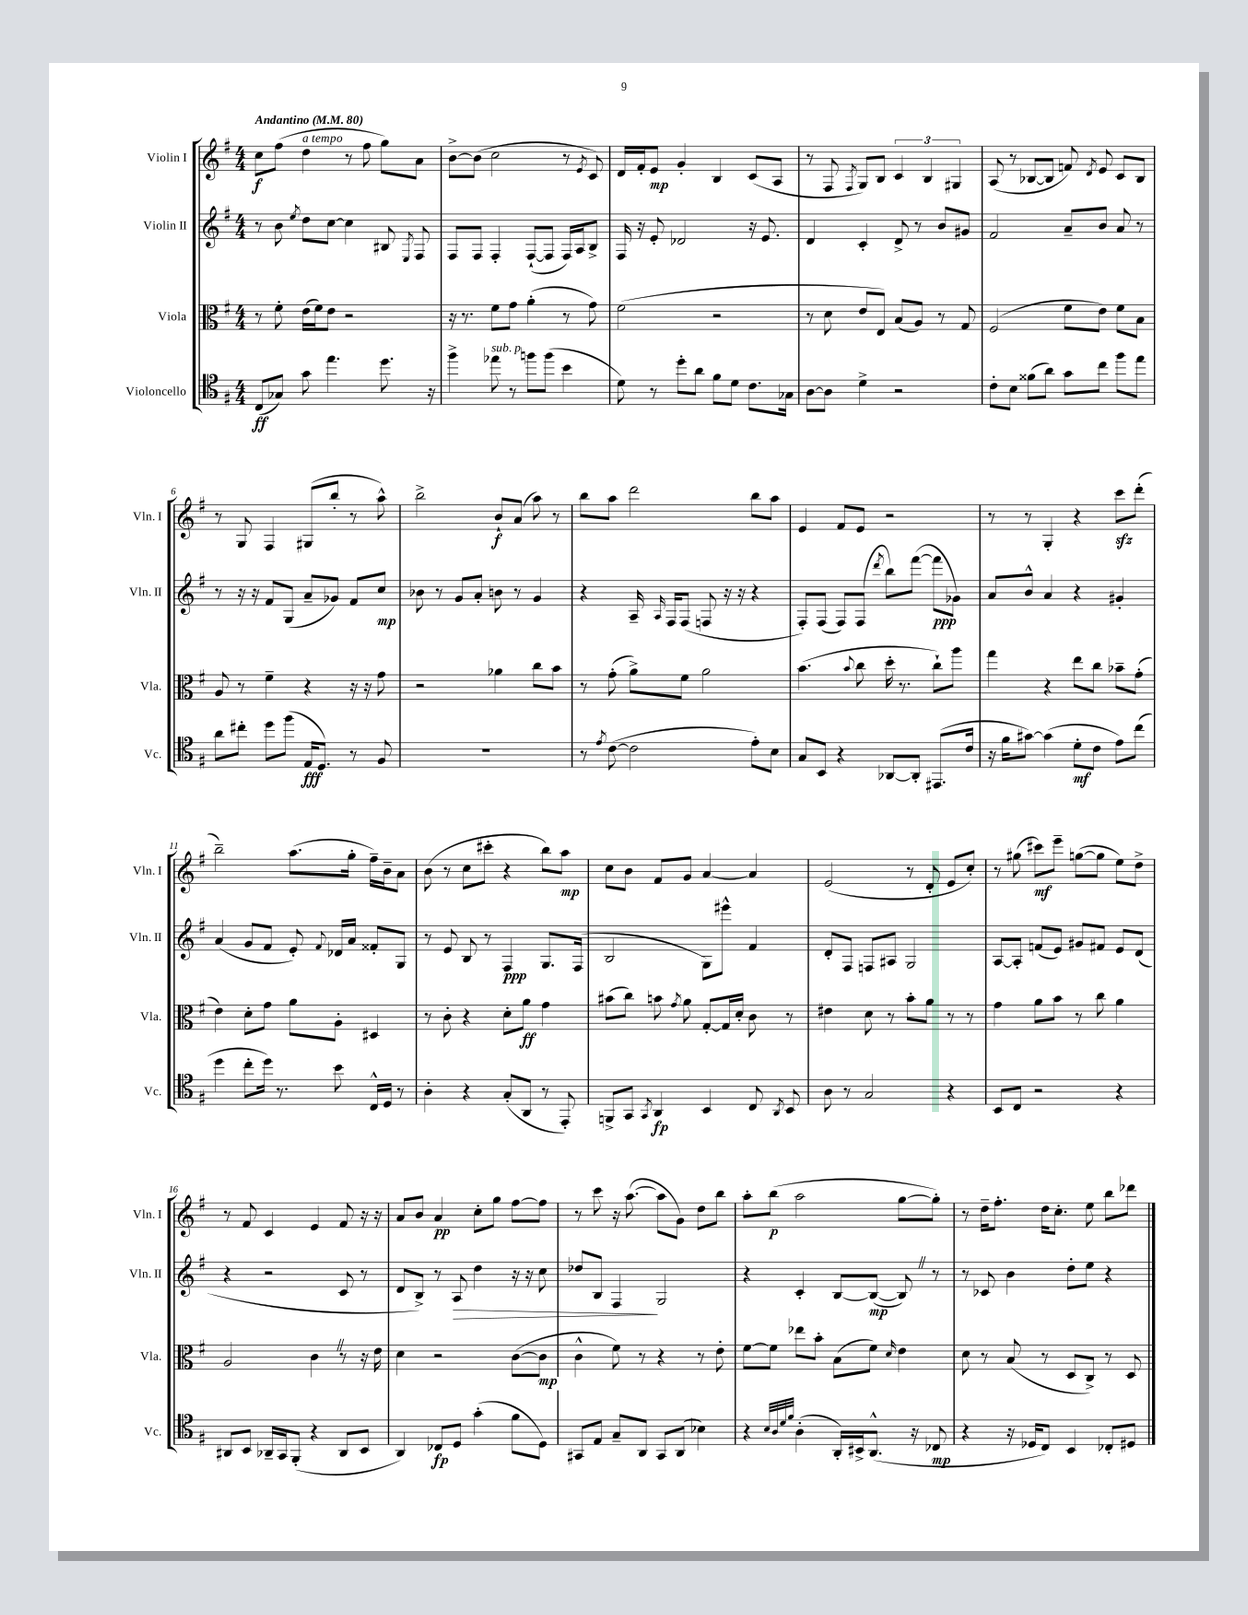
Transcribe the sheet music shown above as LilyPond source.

<<
\new StaffGroup <<
\new Staff = "s0" \with { instrumentName = "Violin I" shortInstrumentName = "Vln. I" } {
    \clef treble \key g \major \numericTimeSignature \time 4/4 \tempo "Andantino" 4 = 80
    \autoBeamOff c''8[\f fis''8]( d''4^\markup { \italic "a tempo" } r8 fis''8 g''8[) a'8] |
    b'8[~-> b'8]( c''2 r8 \acciaccatura { e'8 } c'8) |
    d'16[ fis'16-. e'8]\mp g'4-. b4 c'8[( a8] |
    r8 fis8 \acciaccatura { fis8 } g8[) b8] \tuplet 3/2 { c'4 b4 gis4 } |
    a8( r8 bes8[~ bes8] f'8) \acciaccatura { d'8 } e'8 c'8[ bes8] |
    r8 g8 fis4 gis8[( b''8]-. r8 a''8-^) |
    b''2-> b'8[-!\f a'8]( a''8) r8 |
    b''8[ a''8] d'''2 b''8[ a''8] |
    e'4 fis'8[ e'8] r2 |
    r8 r8 g4-. r4 c'''8[\sfz d'''8]-.( |
    b''2--) a''8.[( g''16]-. fis''16[--) b'16-- a'8] |
    b'8( r8 c''8[ cis'''8]-. r4 b''8[) a''8]\mp |
    c''8[ b'8] fis'8[ g'8] a'4~ a'4 |
    e'2( r8 d'8-. e'8[ c''8]-.) |
    r8 gis''8( cis'''8[\mf) e'''8]-- g''8[~( g''8] e''8[) d''8]-> |
    r8 fis'8 c'4 e'4 fis'8 r16 r16 |
    a'8[ b'8] a'4\pp c''8[-. g''8] fis''8[~ fis''8] |
    r8 c'''8 r16 a''8.~( a''8[ g'8]) d''8[ b''8] |
    a''8[-. b''8]\p( a''2 g''8[~ g''8]-.) |
    r8 d''16[-- fis''8.]-. d''16[ c''8.]-. e''8 b''8[ des'''8] \bar "|." |
}
\new Staff = "s1" \with { instrumentName = "Violin II" shortInstrumentName = "Vln. II" } {
    \clef treble \key g \major \numericTimeSignature \time 4/4
    \autoBeamOff r8 b'8 \acciaccatura { e''8 } d''8[ c''8]~ c''4 bis8 \acciaccatura { e8 } fis8 |
    fis8[ fis8] fis4-. fis8[~-!( fis8] fis16[) a16 b8]-> |
    fis16 r16 e'8-. des'2 r16 e'8. |
    d'4 c'4-. d'8-> r8 b'8[ gis'8] |
    fis'2 a'8[-- b'8] a'8 r8 |
    r8 r16 r16 fis'8[ g8]( a'8[-- ges'8]) fis'8[ c''8]\mp |
    bes'8 r8 g'8[ a'8]-. b'8 r8 g'4 |
    r4 a16-- \grace { a16 } fis16[ fis8]( f8 r16 r16 r4 |
    fis8[-.) fis8]( fis8[) fis8]( \acciaccatura { d'''8 } b''8[) fis'''8]~( fis'''8[\ppp ges'8]) |
    a'8[ b'8]-^ a'4 r4 gis'4-. |
    a'4( g'8[ fis'8] e'8-.) \appoggiatura { fis'8 } des'16[ a'16] fisis'8[-. g8] |
    r8 e'8 b8 r8 fis4\ppp g8.[ fis16]( |
    b2 g8[) eis'''8]-^ fis'4 |
    d'8[-. fis8] f8[ ais8] g2 |
    a8[~ a8]-. f'8[( e'8]) gis'8[ fis'8] e'8[ d'8]( |
    r4 r2 c'8 r8 |
    d'8[ b8]->) r8 a8\> d''4 r16 r16 c''8 |
    des''8[ b8] fis4\! g2 |
    r4 c'4-. b8[~ b8]~\mp( b8) \once \override BreathingSign.text = \markup { \musicglyph "scripts.caesura.straight" } \breathe r8 |
    r8 ces'8 b'4 d''8[-. e''8] r4 \bar "|." |
}
\new Staff = "s2" \with { instrumentName = "Viola" shortInstrumentName = "Vla." } {
    \clef alto \key g \major \numericTimeSignature \time 4/4
    \autoBeamOff r8 fis'8-. e'16[( fis'16) e'8] r2 |
    r16 r8. fis'8[ g'8] a'4-.( r8 g'8) |
    fis'2( r2 |
    r8 d'8 e'8[ e8]) b8[( a8]) r8 g8 |
    fis2( fis'8[ e'8]) fis'8[ b8] |
    a8 r8 fis'4-- r4 r16 r16 g'8 |
    r2 aes'4 c''8[ b'8] |
    r8 g'8-.( a'8[->) fis'8] a'2 |
    b'4.( \appoggiatura { b'8 } c''8 d''16-. r8. c''8[-!) a''8] |
    g''4 r4 e''8[ c''8] bes'8[-- g'8]-.( |
    e'4) d'8[-. g'8] a'8[ a8]-. dis4 |
    r8 c'8-. r4 d'8[-. a'8]\ff g'4 |
    bis'8[( c''8]) b'8 \acciaccatura { g'8 } a'8 g8[~-. g16 d'16]-. c'8 r8 |
    eis'4 d'8 r8 b'8[-. a'8] r8 r8 |
    g'4 a'8[ b'8] r8 c''8 a'4 |
    a2 c'4 \once \override BreathingSign.text = \markup { \musicglyph "scripts.caesura.straight" } \breathe r8 r16 e'16 |
    d'4 r2 c'8[~( c'8]\mp |
    c'4-^ fis'8) r8 r4 r8 e'8-. |
    fis'8[~ fis'8] ees''8[ b'8]-. b8[( fis'8]) \grace { d'16 } e'4 |
    d'8 r8 b8( r8 d8[ c8]->) r8 d8 \bar "|." |
}
\new Staff = "s3" \with { instrumentName = "Violoncello" shortInstrumentName = "Vc." } {
    \clef tenor \key g \major \numericTimeSignature \time 4/4
    \autoBeamOff c8[\ff( ges8]) g'8 e''4. d''8. r16 |
    fis''4-> ees''8^\markup { \italic "sub. p" } r8 f''8[ f''8]( b'4 |
    d'8) r8 d''8[-. a'8] fis'8[ d'8] c'8.[ ges16] |
    a8[~ a8] d'4-> r2 |
    c'8[-. b8] fisis'8[( a'8]) g'8[ c''8] fis''8[ e''8] |
    a'8[ cis''8]-. d''8[ fis''8]( e16[\fff d8.]) r8 fis8 |
    R1 |
    r8 \acciaccatura { e'8 } c'8~( c'2 e'8[-.) b8] |
    g8[ b,8] r4 aes,8[~ aes,8]-. eis,8.[( c'16] |
    r16 fis'16[ gis'8]~) gis'4( d'8[-.\mf c'8] e'8[) c''8]( |
    d''4 c''8[-. d''16]) r8. b'8 c16[-^ d16] r8 |
    a4-. r4 g8[-.( a,8] r8 e,8-.) |
    f,8[-> g,8] \acciaccatura { g,8 } a,4\fp b,4 c8 \acciaccatura { a,8 } b,8 |
    a8 r8 g2 r4 |
    b,8[ c8] r2 r4 |
    ais,8[ b,8] aes,16[-- g,16 fis,8]-.( r4 aes,8[ b,8] |
    a,4) ces8[\fp d8] g'4-.( fis'8[ d8]) |
    gis,8[ e8] g8[-- a,8] gis,8[ a,8]( bes4) |
    r4 \grace { b32[ a32 d'32 fis'32] } a4-.( a,16[-.) bis,16-> a,8.]-^( r16 ces8\mp |
    r4 r16 des16[ c8]) b,4 ces8[-. dis8] \bar "|." |
}
>>
>>
